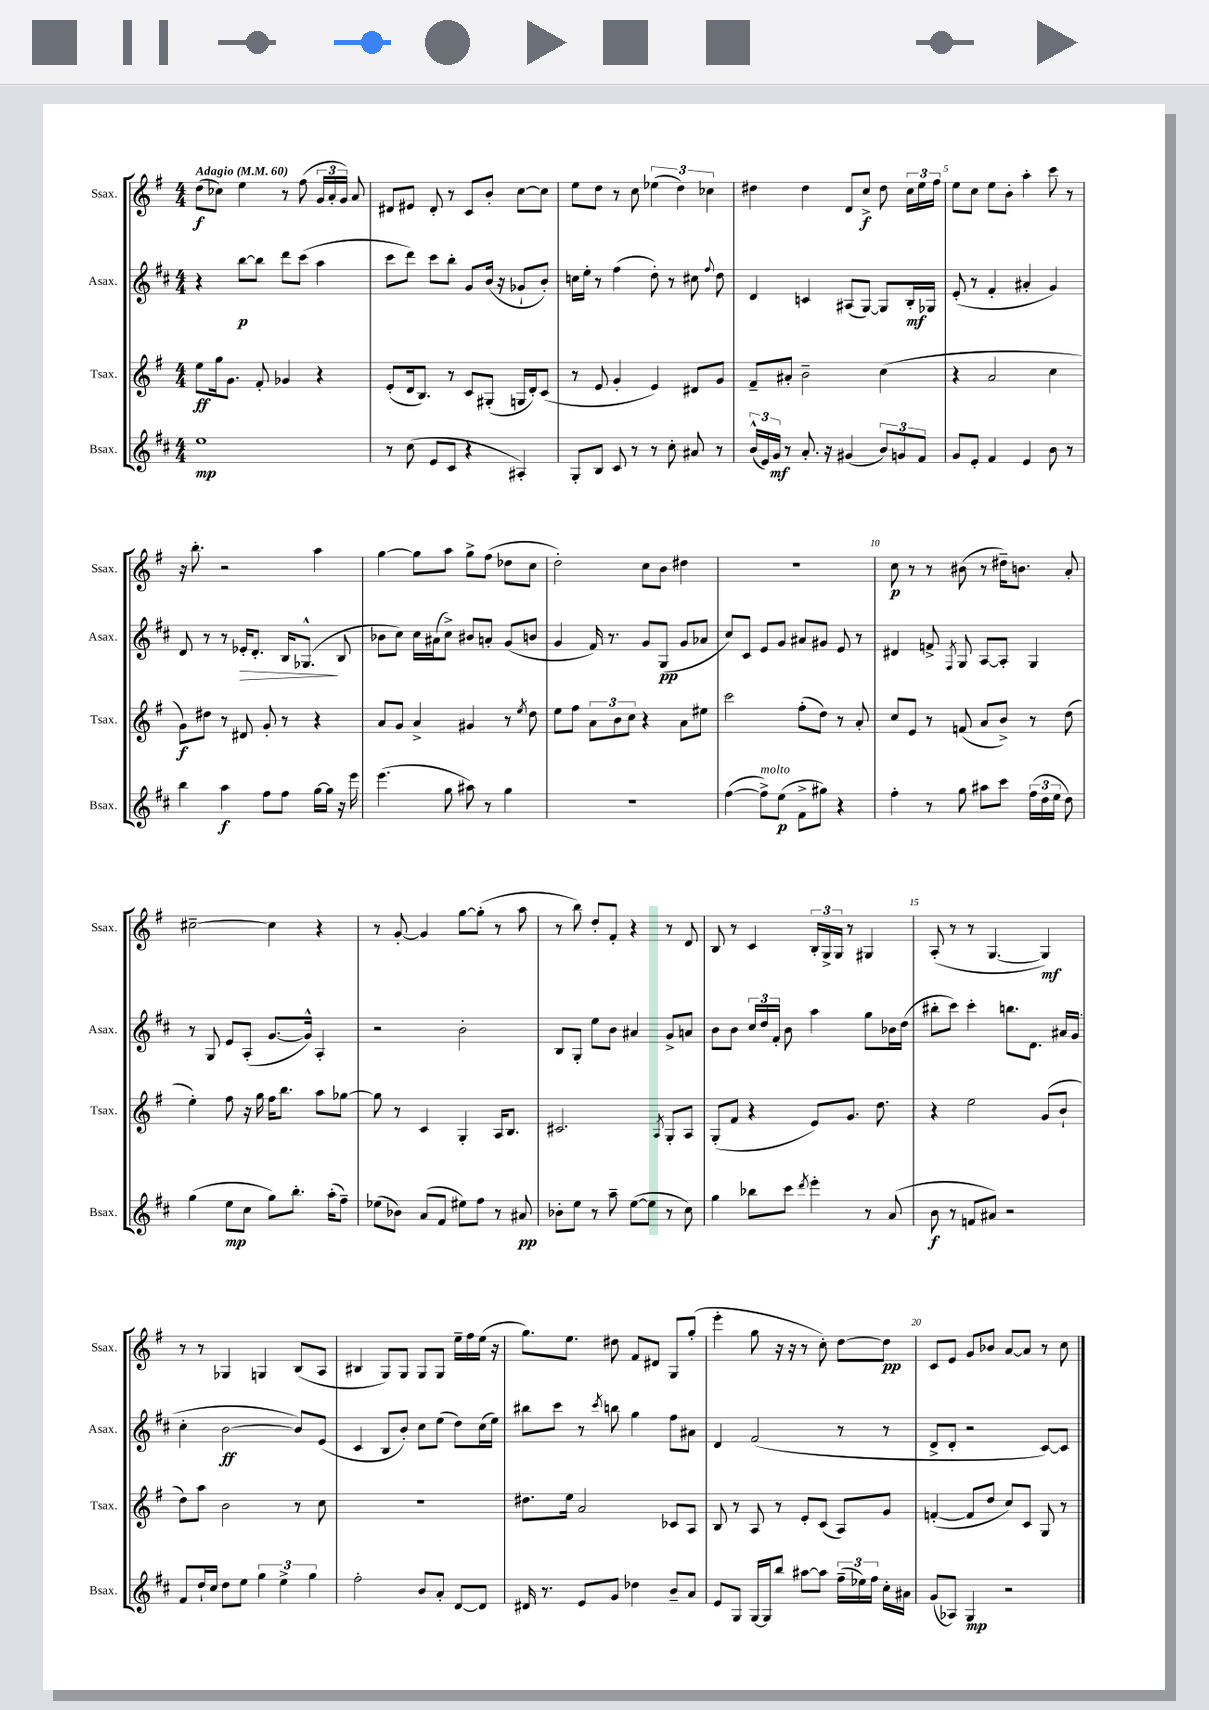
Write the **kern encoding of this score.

**kern	**kern	**kern	**kern
*staff4	*staff3	*staff2	*staff1
*clefG2	*clefG2	*clefG2	*clefG2
*k[f#c#]	*k[f#]	*k[f#c#]	*k[f#]
*M4/4	*M4/4	*M4/4	*M4/4
*MM60	*MM60	*MM60	*MM60
1ee	8ee	4r	(8dd
.	16gg	.	8cc-)
.	8.g	.	.
.	.	[8bb	4ee
.	8f#'	8bb]	.
.	4g-	8ddd	8r
.	.	(8ccc#	(8ff#
.	4r	4aa	24g
.	.	.	24a'
.	.	.	24g)
.	.	.	8a
=	=	=	=
8r	(8e'	8ccc#	8d#
(8cc#	16d	8ddd)	8e#
.	8.B)	.	.
8e	.	8ccc#	8d#'
8c#	8r	8bb'	8r
4r	8c	8g	8c
.	(8G#'	(16b	8b'
.	.	16r	.
4A#')	16G	8g-`	[8cc
.	16d')	.	.
.	(8c	8b')	8cc]
=	=	=	=
8G'	8r	16cc	8ee
.	.	16ee'	.
8B	8e	8r	8dd
8c#	4g'	(4ff#	8r
8r	.	.	8cc
8r	4e)	8dd')	(6ee-
8cc#'	.	8r	.
.	.	.	6dd)
8a#	8d#	8cc#	.
.	.	.	6cc-
.	.	8qqff#	.
8r	8g	8dd	.
=	=	=	=
(24b^^	8f#~	4d	4dd#
24e)	.	.	.
24g	.	.	.
8r	8a#'	.	.
8.a'	2b~	4c	4dd#
16r	.	.	.
(4g#	.	(8A#	8d
.	.	[8G)	8cc^
12b)	(4cc	8G]	8dd#
12g	.	.	.
.	.	16B'	24cc
12f#	.	.	24ee
.	.	16G-	.
.	.	.	24ff#
=	=	=	=
8g	4r	(8e'	8ee
8e'	.	8r	8cc
4f#	2a	4f#'	8ee
.	.	.	8b'
4e	.	4a#'	4aa'
8b	4cc	4g)	8ccc
8r	.	.	8r
=	=	=	=
4bb	8g)	8d	16r
.	.	.	8.bb'
.	8dd#	8r	.
4aa	8r	8r	2r
.	8d#	16e-'	.
.	.	8.d'	.
8ff#	8g'	.	.
8ff#	8r	16B	.
.	.	(8.G-^^	.
[16gg	4r	.	4aa
16gg]	.	.	.
16r	.	8B	.
16eee	.	.	.
=	=	=	=
(4.eee	8a	8b-	[4gg
.	8g	8cc#)	.
.	4a^	16cc#	8gg]
.	.	(16a#	.
8gg	.	8cc#^)	8aa
8aa#)	4g#	8b#	8gg^
8r	.	8a'	(8ff#
4gg	8r	(8g	8dd-
.	8qee	.	.
.	8dd	8b	8cc
=	=	=	=
1r	8ee	4g	2dd')
.	8ff#	.	.
.	12a	16f#)	.
.	.	8.r	.
.	12b	.	.
.	12cc	.	.
.	4r	8g	8cc
.	.	(8G	8b
.	8a	8g	4dd#
.	8ee#	8a-	.
=	=	=	=
([4ff#	2ccc	8cc#)	1r
.	.	8c#	.
8ff#^])	.	8e	.
(8ee	.	8g	.
8f#^	(8ff#'	8a#	.
8gg#)	8dd)	8g#	.
4r	8r	8e	.
.	8a'	8r	.
=	=	=	=
4ff#'	8cc	4d#	8cc
.	8e	.	8r
8r	8r	8f^	8r
.	.	8qF#	.
8gg	(8f	8G	(8b#
8aa#	8a	[8A	8r
8ccc#	8b^)	8A']	16dd#~)
.	.	.	8.b
(24ff#	8r	4G	.
24dd	.	.	.
24ee	.	.	.
8dd)	(8dd	.	8a'
=	=	=	=
(4gg	4ee')	8r	[2cc#~
.	.	8G	.
8ee	8ff#	8e	.
8cc#	16r	(8A'	.
.	16gg	.	.
8gg)	16ff#	[8.g	4cc#]
.	8.bb	.	.
8.bb'	.	.	.
.	.	16g^^])	.
.	8aa	4A'	4r
(16aa'	.	.	.
8ff#~)	[8gg-	.	.
=	=	=	=
(8ee-	8gg-]	2r	8r
8b-)	8r	.	[8g'
(8a	4c	.	4g]
8f#	.	.	.
8ee#)	4G'	2b'	[8gg
8ff#	.	.	(8gg']
8r	16A	.	8r
.	8.B	.	.
8a#	.	.	8aa
=	=	=	=
8b-'	2.c#	8B	8r
8ee	.	8G'	8bb)
8r	.	8ee	8dd'
8aa~	.	8b	8f#'
([8ee	.	4a#	4r
8ee]	.	.	.
.	8qA	.	.
8r	8G'	8g^	8r
8cc#)	8A	8a	8d
=	=	=	=
4gg	(8G'	8b	8B
.	8f#	8b	8r
8bb-	4r	24cc#	4c
.	.	24dd	.
.	.	24f#'	.
8ccc#	.	8b	.
8qddd	.	.	.
4eee'	8e)	4aa	24B'
.	.	.	24G^
.	.	.	24G
.	8.g	.	8r
8r	.	8gg	4G#
.	8.dd	.	.
(8a	.	16b-	.
.	.	(16dd	.
=	=	=	=
8b	4r	8bb#'	(8A'
8r	.	8ccc#)	8r
8f	2ee	4ccc#'	8r
8a#)	.	.	[4.G
2r	.	8.bb	.
.	.	8.d	.
.	(8g	.	4G])
.	8b`	16a#	.
.	.	(16g	.
=	=	=	=
8f#	8dd)	4cc#'	8r
16dd`	8aa	.	8r
16cc#	.	.	.
8dd	2b	[2b	4G-
8ee	.	.	.
6gg	.	.	4G
6ee^	.	.	.
.	8r	8b])	(8B
6gg	.	.	.
.	8cc	(8e	8A
=	=	=	=
2ff#'	1r	4c#	4B#
.	.	8B	8G)
.	.	8b')	8G
8b	.	8cc#	8G
8a'	.	(8ee	8G
[8d	.	8dd)	16ee~
.	.	.	16ff#
8d]	.	(16cc#	(16ee
.	.	16ee)	16r
=	=	=	=
16d#	8.dd#	8bb#	8.gg)
8.r	.	.	.
.	.	8ccc#	.
.	16ee	.	8.ee
8e	2a	8r	.
.	.	8qccc#	.
8g	.	8bb	8dd#
4dd-	.	4gg	8f#
.	.	.	8d#
8b~	8c-	8ff#	8G
8a	8A	8a#	(8gg'
=	=	=	=
8e	8B	4d	4eee'
8G	8r	.	.
[16G	8A	(2f#	8gg
16G]	.	.	.
8bb	8r	.	16r
.	.	.	16r
[8aa#	8e'	.	8r
8aa#]	(8c	.	8cc')
(24ff#~	8A)	8r	[8dd
24ee-)	.	.	.
24ff#	.	.	.
16cc#'	8g	8r	8dd]
16a#	.	.	.
=	=	=	=
(8g	([4f'	8d^	8c
8A-)	.	8d'	8e
4G	8f]	2r	8g
.	8dd	.	8b-
2r	8cc)	.	[8a
.	8c	.	8a]
.	8G	[8c#)	8r
.	8r	8c#]	8cc
==	==	==	==
*-	*-	*-	*-
